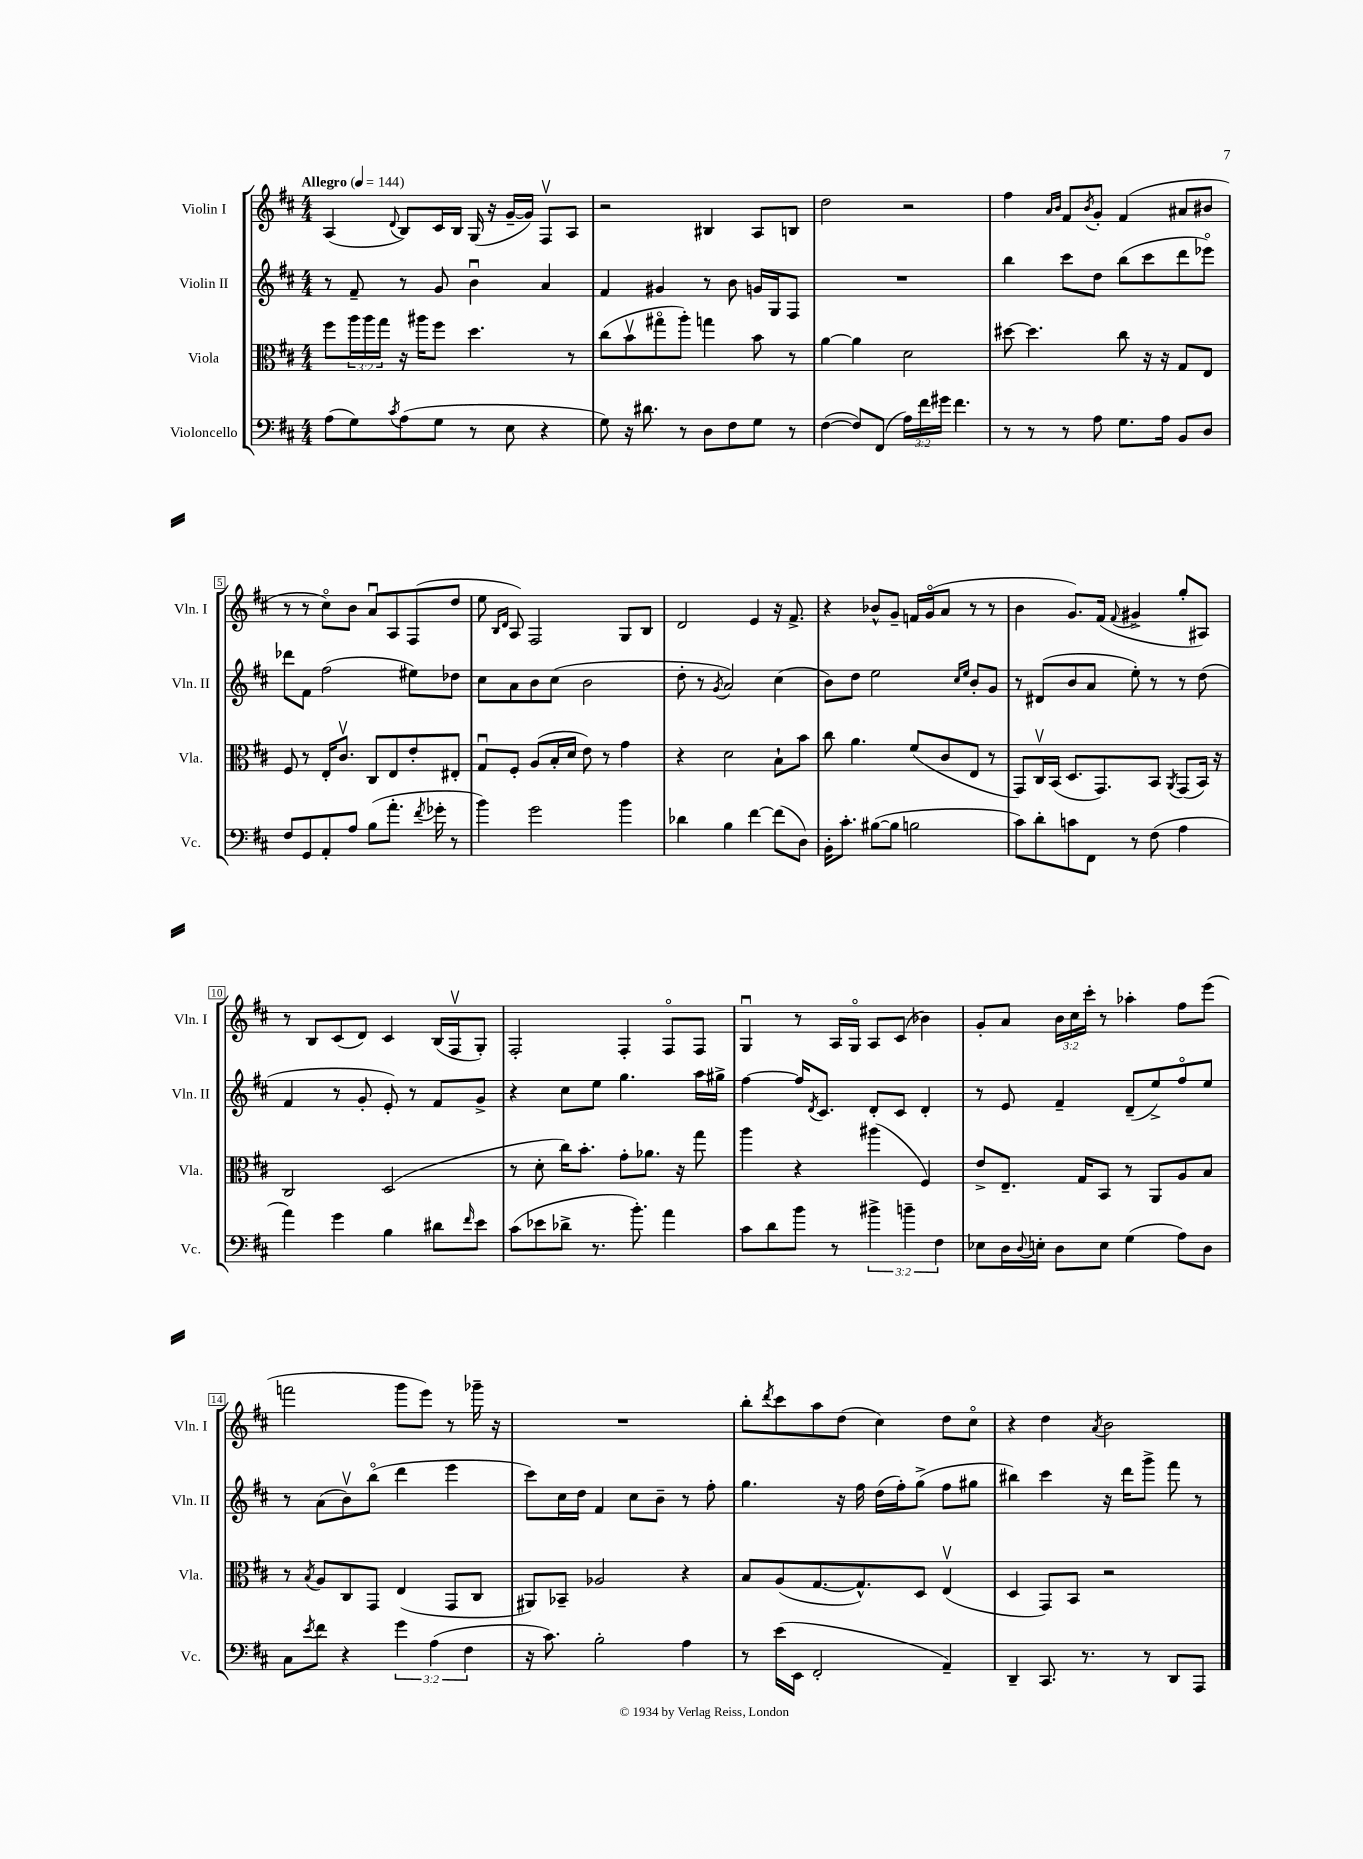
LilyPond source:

<<
\new StaffGroup <<
\new Staff = "s0" \with { instrumentName = "Violin I" shortInstrumentName = "Vln. I" } {
    \clef treble \key d \major \numericTimeSignature \time 4/4 \override Staff.TupletNumber.text = #tuplet-number::calc-fraction-text \tempo "Allegro" 4 = 144
    a4( \appoggiatura { d'8 } b8) cis'16 b16 g16( r16 g'16~-- g'16) fis8\upbow a8 |
    r2 bis4 a8 b8 |
    d''2 r2 |
    fis''4 \grace { a'16 b'16 } fis'8 \acciaccatura { b'8 } g'8-. fis'4( ais'8 bis'8 |
    r8 r8 cis''8\flageolet) b'8 a'8\downbow a8 fis8( d''8 |
    e''8 \grace { b16 d'16 } a8) fis2 g8 b8 |
    d'2 e'4 r16 fis'8.-> |
    r4 bes'8-^ g'8-- f'16 g'16\flageolet( a'8 r8 r8 |
    b'4 g'8.) fis'16( \appoggiatura { fis'8 } gis'4-> g''8-. ais8) |
    r8 b8 cis'8( d'8) cis'4 b16( fis16\upbow g8-.) |
    fis2-. fis4-. fis8\flageolet fis8 |
    g4\downbow r8 a16 g16\flageolet a8 cis'8( bes'4) |
    g'8-. a'8 \tuplet 3/2 { b'16 cis''16 cis'''16-. } r8 aes''4-. fis''8 e'''8( |
    f'''2 g'''8 e'''8) r8 ges'''16-- r16 |
    R1 |
    b''8-. \acciaccatura { d'''8 } cis'''8 a''8 d''8( cis''4) d''8 cis''8\flageolet |
    r4 d''4 \acciaccatura { a'8 } b'2 \bar "|." |
}
\new Staff = "s1" \with { instrumentName = "Violin II" shortInstrumentName = "Vln. II" } {
    \clef treble \key d \major \numericTimeSignature \time 4/4
    r8 fis'8-- r8 g'8 b'4\downbow a'4 |
    fis'4 gis'4 r8 b'8 g'16 g16 fis8 |
    R1 |
    b''4 cis'''8 d''8 b''8( cis'''8 d'''8 ees'''8\flageolet) |
    des'''8 fis'8 fis''2( eis''8) des''8 |
    cis''8 a'8 b'8 cis''8( b'2 |
    d''8-. r8 \acciaccatura { g'8 } a'2) cis''4( |
    b'8) d''8 e''2 \grace { cis''16 e''16 } b'8-. g'8 |
    r8 dis'8( b'8 a'8 e''8-.) r8 r8 d''8( |
    fis'4 r8 g'8-. e'8-.) r8 fis'8 g'8-> |
    r4 cis''8 e''8 g''4. a''16 gis''16-> |
    fis''4~ fis''16 \acciaccatura { d'8 } cis'8. d'8-. cis'8 d'4-. |
    r8 e'8 fis'4-- d'8--( e''8->) fis''8\flageolet e''8 |
    r8 a'8( b'8\upbow) b''8\flageolet( d'''4 e'''4 |
    cis'''8) cis''16 d''16 fis'4 cis''8 b'8-- r8 fis''8-. |
    g''4. r16 fis''16 d''16( fis''16-.) g''8->( fis''8 gis''8 |
    bis''4) cis'''4 r16 d'''16 g'''8-> fis'''8 r8 \bar "|." |
}
\new Staff = "s2" \with { instrumentName = "Viola" shortInstrumentName = "Vla." } {
    \clef alto \key d \major \numericTimeSignature \time 4/4 \override Staff.TupletNumber.text = #tuplet-number::calc-fraction-text
    fis''8 \tuplet 3/2 { a''16 a''16 g''16 } r16 ais''16 fis''8 d''4. r8 |
    cis''8( b'8\upbow gis''8\flageolet a''8-.) g''4 b'8 r8 |
    a'4~ a'4 d'2 |
    dis''8~ dis''4. cis''8 r16 r16 g8 e8 |
    fis8 r8 e16-. cis'8.\upbow cis8 e8 e'8-. eis8-. |
    g8\downbow fis8-. a8( b16-. d'16 e'8) r8 g'4 |
    r4 d'2 b8-! b'8 |
    cis''8 a'4. fis'8( cis'8 e8 r8 |
    g,8) cis16\upbow b,16( d8. g,8.) b,8 \acciaccatura { a,8 } g,8( b,16) r16 |
    cis2 d2( |
    r8 d'8-. cis''16) b'8.-. g'8-. aes'8. r16 g''8 |
    a''4 r4 ais''4( fis4) |
    e'8-> e8.-- g16 b,8 r8 a,8 a8 b8 |
    r8 \acciaccatura { b8 } a8 cis8 g,8 e4( g,8 cis8 |
    ais,8) bes,8-- aes2 r4 |
    b8 a8( g8.~ g8.-^) d8 e4\upbow( |
    d4 g,8) b,8 r2 \bar "|." |
}
\new Staff = "s3" \with { instrumentName = "Violoncello" shortInstrumentName = "Vc." } {
    \clef bass \key d \major \numericTimeSignature \time 4/4 \override Staff.TupletNumber.text = #tuplet-number::calc-fraction-text
    a8( g8) \acciaccatura { cis'8 } a8( g8 r8 e8 r4 |
    g8) r16 dis'8. r8 d8 fis8 g8 r8 |
    fis4~( fis8) fis,8( \tuplet 3/2 { a16) fis'16 gis'16 } fis'4. |
    r8 r8 r8 a8 g8. a16 b,8 d8 |
    fis8 g,8 a,8-. a8 b8( a'8.-. \acciaccatura { fis'8 } ges'16-. r8 |
    b'4) g'2 b'4 |
    des'4 b4 fis'4~ fis'8( d8) |
    b,16-. cis'8.-. bis8~( bis8 b2 |
    cis'8) d'8-. c'8 fis,8 r8 fis8( a4 |
    a'4) g'4 b4 dis'8 \grace { fis'16 } e'8 |
    cis'8( ees'8 des'8-> r8. b'8.-.) a'4 |
    cis'8 d'8 b'8 r8 \tuplet 3/2 { bis'4-> b'4-- fis4 } |
    ees8 d16 \appoggiatura { d8 } e16-. d8 e8 g4( a8) d8 |
    cis8 \acciaccatura { e'8 } fis'8 r4 \tuplet 3/2 { g'4 a4( fis4 } |
    r16 cis'8.) b2-. a4 |
    r8 e'16( e,16 fis,2-. a,4--) |
    d,4-- cis,8. r8. r8 d,8 a,,8 \bar "|." |
}
>>
>>
\layout { \context { \Score \override BarNumber.stencil = #(make-stencil-boxer 0.1 0.3 ly:text-interface::print) } }
